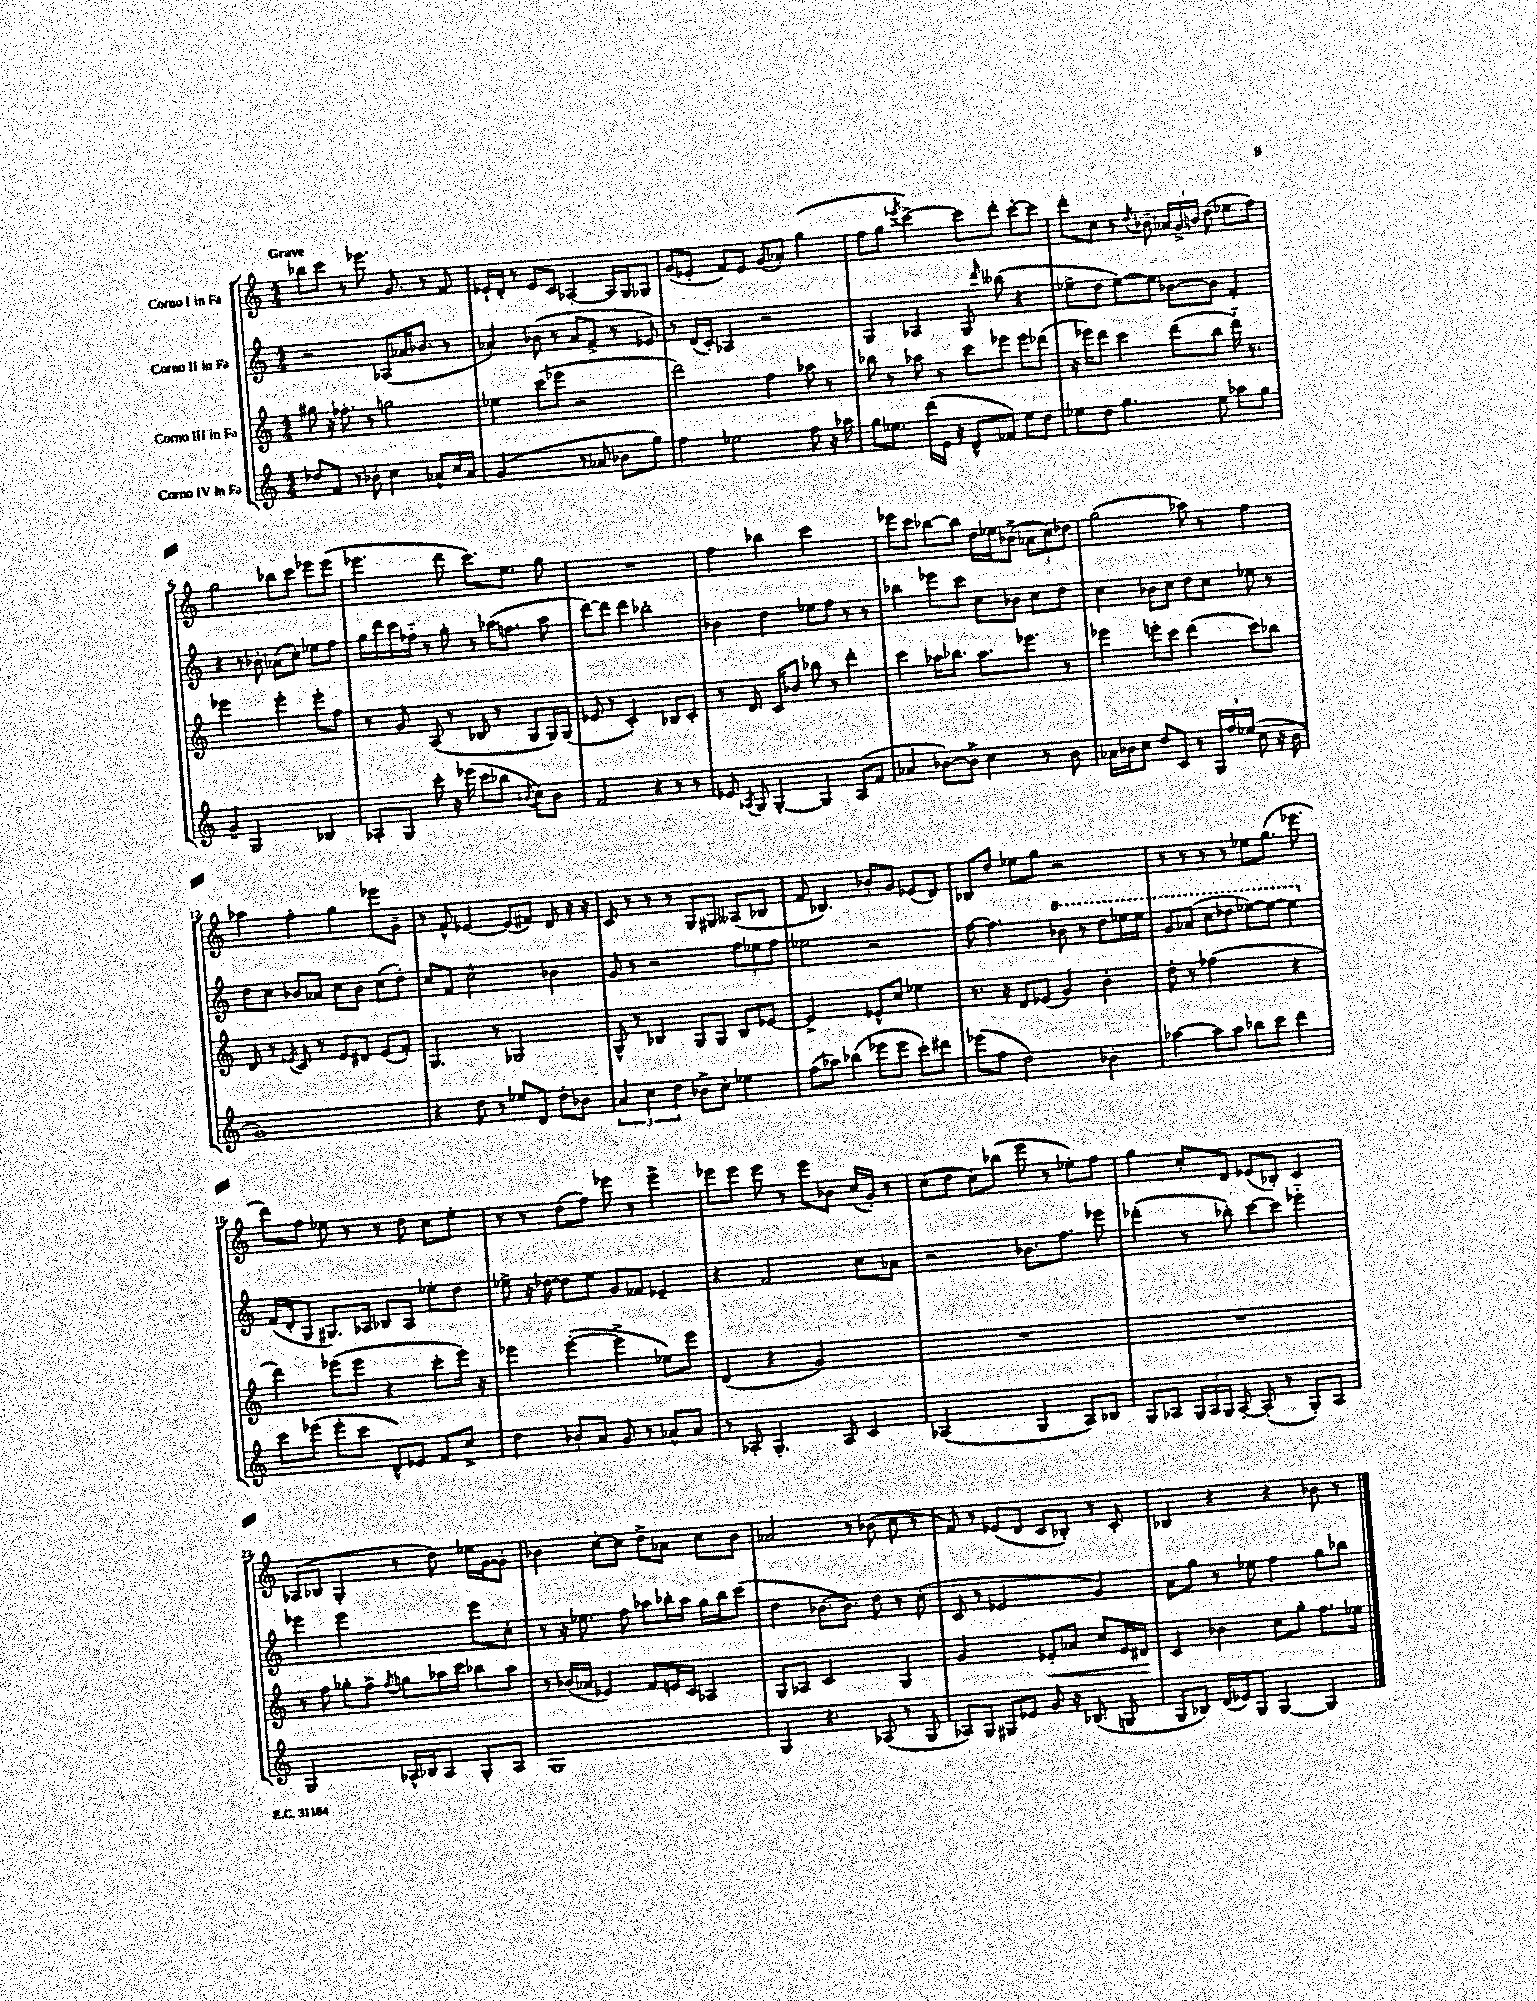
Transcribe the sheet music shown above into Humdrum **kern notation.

**kern	**kern	**kern	**kern
*staff4	*staff3	*staff2	*staff1
*clefG2	*clefG2	*clefG2	*clefG2
*k[]	*k[]	*k[]	*k[]
*M4/4	*M4/4	*M4/4	*M4/4
8dd-	8gg#	2r	8bb-
8f	16r	.	8ccc
.	8.ff-'	.	.
8r	.	.	8r
8b-'	8r	.	8.eee-
4cc	2gg	(8A-	.
.	.	.	8.g
.	.	16a-	.
.	.	8.b-	.
8a-^^	.	.	8r
16cc	.	8r	8f
16a-	.	.	.
=	=	=	=
(2g	4ee-	4a-')	16e-`
.	.	.	16d'
.	.	.	8r
.	(8ccc	(8b-	8e-
.	8eee-	8r	8c
8r	2r	8a-	[4A-'
8a-	.	8f^	.
8b-	.	8r	16A-]
.	.	.	16G
8gg)	.	8e-)	8G-
=	=	=	=
4ff	2ddd)	8r	(8g
.	.	(16d	8e-'
.	.	16c')	.
2ee-	.	4A-	8f)
.	.	.	8e-
.	4ff	2r	(8g
.	.	.	8a-')
8ff	8aa-	.	(4gg
16r	8r	.	.
16aa-	.	.	.
=	=	=	=
8gg	8bb-	4G	8ff
8.ee-	8r	.	8gg
.	.	.	8qeee-
.	8aa-	4A-	[4ccc^)
(16ddd	.	.	.
16e	8r	.	.
16r	.	.	.
8d^^	8ccc	8G	8ccc]
.	.	16qqddd	.
8f-)	8eee-	(8bb--	8ddd'
8ee-	8eee-	4r	[8ccc'
8dd	(8ddd-	.	8ccc]
=	=	=	=
8ee-	16r	8ee-^	8ddd'
.	16eee-)	.	.
8dd	8ddd	8dd	8cc
4.gg	4ccc	[8ee-)	8r
.	.	.	8qdd
.	.	8ee-]	8b-~
.	(8ddd	[8b-	24a-
.	.	.	24g^
.	.	.	24b
8ee-	8bb	8b-]	(8dd
8aa-	16ddd'~)	4f'	8ee-
.	8.r	.	.
8gg	.	.	8ff)
=	=	=	=
4g~	2eee-	4r	2gg
2G	.	8r	.
.	.	8b-'	.
.	4eee-'	(8a-	8bb-
.	.	8cc')	8ccc
4B-	8eee-'	8ee-	8eee-
.	8ff	8ff	(8eee-
=	=	=	=
8A-'	8r	16gg	4.eee-
.	.	16ddd	.
8G	8g	16ccc	.
.	.	16ff-'~	.
8ccc'	(8A	8r	.
16r	8r	8gg'	8ddd
(16eee-	.	.	.
8ccc	8B-	8r	8.ccc)
8bb-	8r	(16aa-	.
.	.	8.ff	8.ee
8qqb-	.	.	.
8cc)	8G	.	.
8b-	16G)	8aa-	8gg
.	(16G	.	.
=	=	=	=
2f	8e-	[8ddd)	1r
.	8r	8ddd]	.
.	2c')	4ddd	.
4r	.	2bb-'	.
8r	8B-	.	.
8r	8c'	.	.
=	=	=	=
8e-	8r	4b-	4ff
8qA-	.	.	.
8G	8.d	.	.
[4G'	.	4dd	4bb-
.	16c	.	.
.	8b-	.	.
4G]	8bb-	8ee-	2ccc
.	8r	8ff	.
(8A-	4ddd'	8r	.
8f	.	8r	.
=	=	=	=
4a-	4ccc	4bb-	8eee-
.	.	.	8ccc
[8b-)	16aa-	8eee-	[8bb-
.	8.bb-	.	.
8b-^]	.	8ccc	8bb-]
4cc	8.aa-	8cc	16dd
.	.	.	16ee-
.	.	8b-	(8b-^
.	8.eee-	.	.
8r	.	8cc	12a-
.	.	.	12cc)
8b-	8r	8dd	.
.	.	.	12dd-
=	=	=	=
16a-	4eee-	4cc	(2gg
16b-	.	.	.
8cc	.	.	.
8dd	8eee'	8b-	.
8c	8ccc	8cc	.
8r	(4ddd	8dd	8aa-)
24G	.	8cc	8r
24ff	.	.	.
(24ee-	.	.	.
8cc	8ccc)	8ee-	4ff
16r	8bb-	8r	.
16b-	.	.	.
=	=	=	=
1g)	8d	8dd	4aa-
.	8r	8cc	.
.	8qe-	.	.
.	8c	8b-	4ff'
.	8r	8a-	.
.	8e-	8cc	4gg
.	8d#	8b-	.
.	(8e-	(8cc	8eee-
.	8f')	8dd')	8g~
=	=	=	=
4r	4.G	8cc	8r
.	.	8f	8f^^
8dd	.	2cc^^	[4e-
8r	8r	.	.
8ee-	2G-	.	(8e-]
8d	.	.	8f#)
8dd'	.	4b-	8d
8b-	.	.	16r
.	.	.	16r
=	=	=	=
6a	8G^^	8g	8c
.	8r	8r	8r
6cc	.	.	.
.	4B-	2r	8r
6dd	.	.	.
.	.	.	8r
8b-^	8G	.	8G
8cc'	8G	.	8G#
4ee-	8B-	12ff	(8A--
.	.	12ee-	.
.	[8e-	.	8B-
.	.	12ff	.
=	=	=	=
(8ff	2e-^]	2ee-	8f
8aa-)	.	.	4.B-)
(4bb-	.	.	.
8eee-	8e-^^	2r	8b-'
8eee-	8cc	.	8g
8ccc')	4ee-	.	(8e-
8ddd#	.	.	8d)
=	=	=	=
(8eee-	8.r	[8ff	8B-
8ff	.	4.ff]	8dd
.	16r	.	.
2dd)	8d	.	8ee-
.	(8e-	.	8gg
.	4g)	8bb-	2r
.	.	8r	.
4b-'	4b'	8ddd	.
.	.	16eee-	.
.	.	16eee-	.
=	=	=	=
[4aa-	8dd'	8gg	8r
.	8r	(8aa-	8r
8aa-]	(2ff-	8ccc	8r
8aa-	.	8ddd-	8r
8bb-	.	[8eee-)	8ee-
8ccc	.	8eee-_	(8.gg
4ddd	4r	4eee-]	.
.	.	.	8.eee-
=	=	=	=
8ccc	4ddd)	(16f	8ddd)
.	.	16d'	.
(8eee-	.	8G	8ff
8eee-'	(8eee-	8.G#)	8ee-
8ccc	8eee-	.	8r
.	.	16A-	.
8d^^)	4r	8B-	8r
8e-	.	8A-	8dd
8f	8ccc'	8ee-'	8cc
8cc^	16eee-)	8dd	8ee-'
.	16r	.	.
=	=	=	=
4dd	4eee-	8ee-^	8r
.	.	16r	8r
.	.	[16dd-	.
8b-'	([4eee-'	8dd-]	(8dd
8a	.	8ee-	8ff)
8g	4eee-^]	8g	8eee-
8r	.	8f-	8r
8a-^^	8ee-)	4e-~	4eee-^
8a-	8eee-	.	.
=	=	=	=
8r	(4d	4r	8eee-
8A-'	.	.	8eee-
4.G'	4r	2f	8eee-
.	.	.	8r
.	2g)	.	8eee-
8A-	.	.	8b-
4c	.	8cc	(16cc
.	.	.	16g')
.	.	8a-	8r
=	=	=	=
(2A-	1r	2r	(8cc
.	.	.	8dd
.	.	.	8cc)
.	.	.	(8bb-
4G	.	8.b-	8eee
.	.	.	8r
.	.	8.ff	.
8A-)	.	.	8ee-')
8B-	.	8eee-	8ff
=	=	=	=
8G	1r	(4ddd-'	4gg
8A-	.	.	.
24G	.	8r	8cc'
24A-	.	.	.
24G	.	.	.
[8A-'	.	8bb-')	8d
(8A-']	.	[8ccc	(8e-
8r	.	8ccc]	8B-')
8G')	.	4eee-'~	4c
8A-	.	.	.
=	=	=	=
2G	8r	4eee-	(8A-
.	8ff	.	8B-
.	8gg-'	2eee-	4G'
.	8ff^	.	.
.	8qff	.	.
16A-^^	8gg	.	8r
16B-	.	.	.
8A-	16aa-	.	8dd)
.	16ccc	.	.
8G'	8bb-	8eee-	16ee-
.	.	.	[16g
8A-	8aa-	8cc'	8g']
=	=	=	=
1G	8r	8r	4b-
.	(16b-	16r	.
.	16a-	8.ee-	.
.	4e-)	.	[8cc'
.	.	8ff	8cc]
.	8f	8aa-	8dd^
.	16e	16bb-'	8a-
.	16c	16aa-	.
.	4A-	16gg	8cc
.	.	16bb-	.
.	.	(8ccc	8b-
=	=	=	=
4G	8G	4dd	2a-
.	8A-	.	.
4.r	2c	[8.b-	.
.	.	8.b-])	.
.	.	.	8r
(8A-	.	8dd	(8b-
8r	4G	8r	8cc
8G	.	(8cc'	8r
=	=	=	=
8A-)	2g	8c	8f)
8G	.	8r	8r
8G#	.	2e-	(8e-
8e-	.	.	8d
8g	8e-'	.	8c
16r	8a-	.	8B-')
(8.B-	.	.	.
.	8cc	4g)	8r
8G	16e-	.	8c'
.	16d#	.	.
=	=	=	=
8G	4c	8a	4B-
8B-)	.	8gg	.
(16d	4b-	8r	4r
16e-)	.	.	.
8G	.	8ee-	.
[4G	8cc	4ff	4r
.	8gg'	.	.
4G]	8.ff	8gg	8b-
.	.	8bb-	8r
.	16ee-	.	.
==	==	==	==
*-	*-	*-	*-
